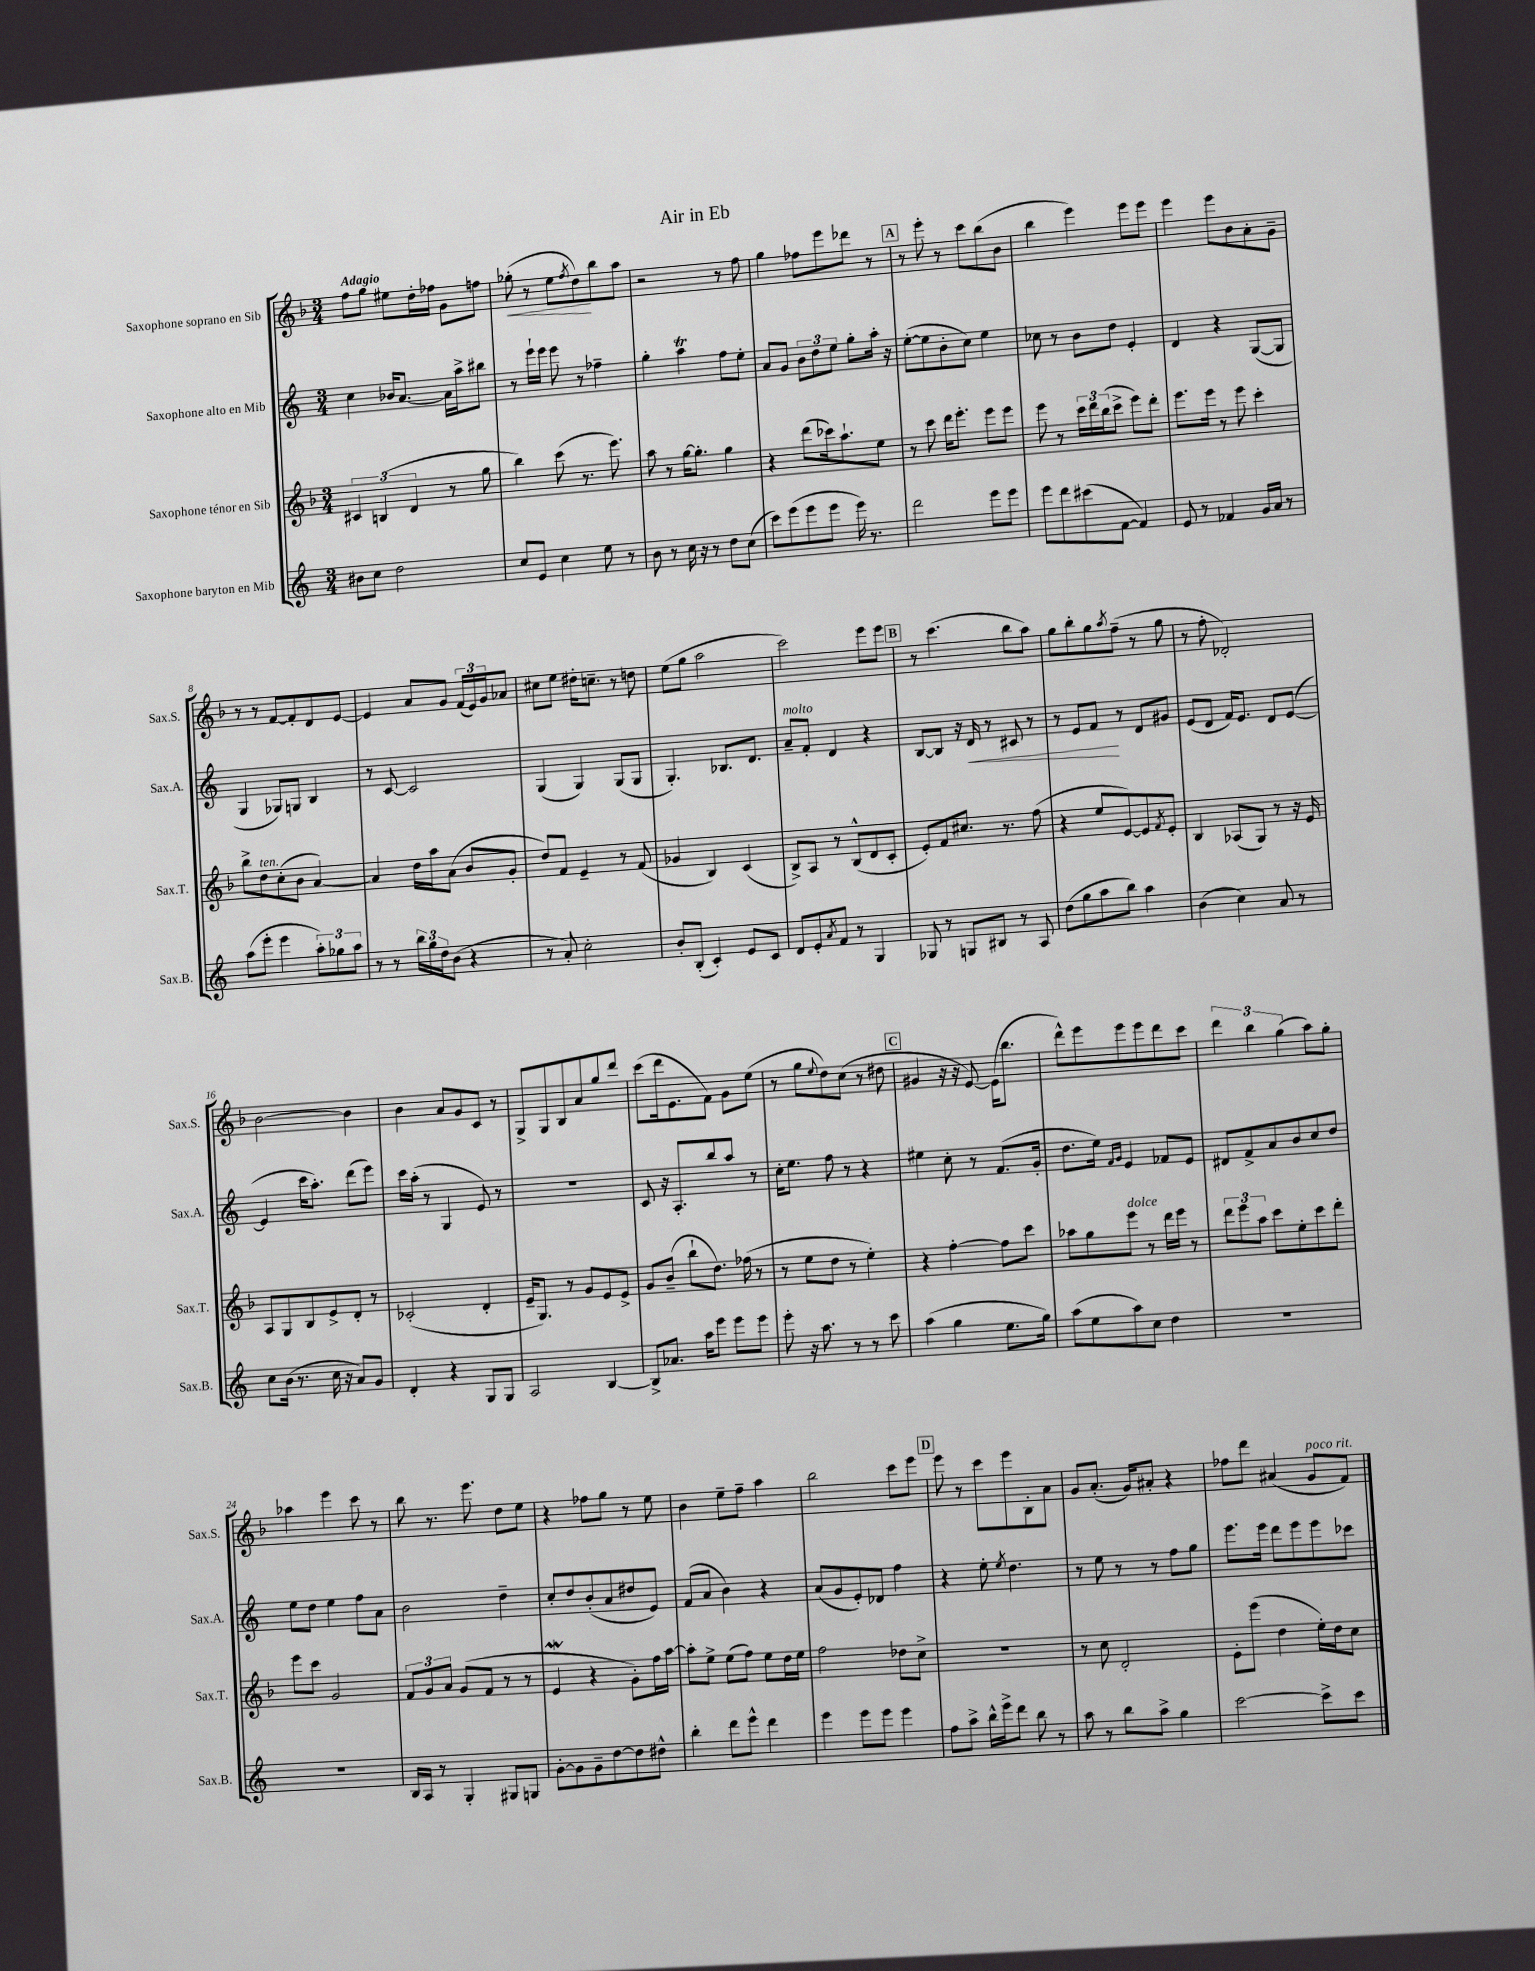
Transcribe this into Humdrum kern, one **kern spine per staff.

**kern	**kern	**kern	**kern
*staff4	*staff3	*staff2	*staff1
*clefG2	*clefG2	*clefG2	*clefG2
*k[]	*k[b-]	*k[]	*k[b-]
*M3/4	*M3/4	*M3/4	*M3/4
8b#	6c#	4cc	8ff
8cc	.	.	8gg
.	(6B	.	.
2dd	.	16b-	8ee#
.	.	[8.a	.
.	6d	.	.
.	.	.	16dd'
.	.	.	16ff-
.	8r	16a]	8g
.	.	16aa^	.
.	8gg	8bb#	8ff
=	=	=	=
8cc	4bb-)	8r	(8gg-'
8e	.	16eee`	8r
.	.	16eee	.
4cc	(8ccc	8eee	8ee
.	.	.	8qff
.	8.r	8r	8dd)
8ee	.	4ff-~	8bb-
.	8.eee)	.	.
8r	.	.	8aa
=	=	=	=
8b	8aa	4gg'	2r
8r	8r	.	.
16cc	[16gg	4aa	.
16r	8.gg']	.	.
8r	.	.	.
8dd	4gg	8ff	8r
(8cc	.	8ee'	8ff
=	=	=	=
8ccc)	4r	8a	4gg
(8eee	.	8g	.
8eee	(8ddd	12b	8ff-
.	.	12dd	.
8eee	16ccc-)	.	8eee
.	.	12ee	.
.	8.aa`	.	.
16eee)	.	8gg'	8ddd-
8.r	.	.	.
.	8ee	16aa'	8r
.	.	16r	.
=	=	=	=
2ddd	8r	([8ee'	8r
.	8ccc	8ee]	8eee'
.	16ddd	8b'	8r
.	8.eee'	.	.
.	.	8cc)	8ccc
8eee	8eee	4ee	(8bb-
8eee	8eee	.	8b-
=	=	=	=
8eee	8eee	8cc-	4bb-
8ddd	8r	8r	.
(8ccc#	24ccc	8b	4eee)
.	24ddd	.	.
.	(24bb-	.	.
[8f	8ccc^	8dd	.
4f])	8eee)	4e'	8eee
.	8ddd'	.	8eee
=	=	=	=
8e	8.eee	4d	4eee
8r	.	.	.
.	16eee	.	.
4f-	8r	4r	8eee
.	8eee	.	8b-
16g	4ccc'	([8G	8a'
16a	.	.	.
8r	.	8G]	8g~
=	=	=	=
(8aa	8bb-^	4G	8r
8eee'	8dd	.	8r
4eee	(8cc'	8G-)	[8f
.	8b-	8G	8f']
12aa')	[4a)	4B	8d
12gg-	.	.	.
.	.	.	[8e
12aa	.	.	.
=	=	=	=
8r	4a]	8r	4e]
8r	.	[8c	.
24bb	16dd	2c]	8a
24gg	.	.	.
.	16aa	.	.
24dd	.	.	.
(8b	(8a	.	8g
4r	8b-	.	(24f
.	.	.	24e)
.	.	.	24g
.	8g'	.	8a-
=	=	=	=
8r	8dd)	(4G	8cc#
8a')	8f	.	8ee
2cc'	4e~	4G)	16dd#'
.	.	.	8.cc~
.	8r	(8G	8r
.	(8f	8G	8dd
=	=	=	=
8b'	4g-	4.G')	(8ee
(8B'	.	.	8gg
4c')	4B-)	.	2aa
.	.	8.B-	.
8e	(4c	.	.
.	.	8.d	.
8c	.	.	.
=	=	=	=
8d	8B-^)	8a~	2ccc)
8e'	8A	8f'	.
8qa	.	.	.
8f	8r	4d	.
8r	(8B-^^	.	.
4G	8d	4r	8eee
.	8c'	.	8eee
=	=	=	=
8G-	8e')	[8B	8r
8r	8f	8B]	(4.ccc
8G	8.cc#	16r	.
.	.	16d	.
8B#	.	8r	.
.	8.r	.	.
8r	.	8c#	8bb-
8A	(8ff	8r	8aa)
=	=	=	=
(8dd	4r	8r	8gg
8gg	.	8e	8bb-'
8aa	8ee	8f	8gg
.	.	.	8qaa
8bb)	[8e)	8r	(8ff~
4aa	8e]	8d	8r
.	8qf	.	.
.	8e'	8g#	8gg
=	=	=	=
(4b	4B-	(8e	8r
.	.	8d	8ff'
4cc)	(8A-	16f)	2d-')
.	.	8.e	.
.	8G)	.	.
8a	8r	8d	.
8r	16r	([8e	.
.	16e	.	.
=	=	=	=
8cc	8A	4e]	[2b-
(16b	8G	.	.
8.r	.	.	.
.	8B-	16ccc	.
.	.	8.aa')	.
16cc	8e^	.	.
16r	.	.	.
8a)	8d'	(8ddd	4b-]
8g	8r	8eee)	.
=	=	=	=
4d'	(2c-'	16ccc	4b-
.	.	(16aa'	.
.	.	8r	.
4r	.	4G	8a
.	.	.	8g
8G	4d'	8e)	8c
8G	.	8r	8r
=	=	=	=
2A	16e~	2.r	8G^
.	8.G)	.	.
.	.	.	8G
.	8r	.	8B-
.	8g	.	8a
[4B	8e	.	8gg
.	8e^	.	8ddd
=	=	=	=
8B^]	8g	8c	(8ccc
8.a-	(8b-~	16r	16ddd
.	.	8.A'	8.e
.	8bb-`	.	.
16aa	.	.	.
8eee	8.dd)	8bb	8f)
8eee	.	8aa	8g
.	(16ff-	.	.
8eee	8r	8r	(8ee
=	=	=	=
8eee'	8r	16cc'	8r
.	.	8.ee	.
16r	8ee	.	8gg
8.aa	.	.	.
.	.	.	8qqee
.	8dd	8ff	8dd)
8r	8r	8r	(8cc
8r	4ee')	4r	8r
8ccc	.	.	8dd#
=	=	=	=
(4aa	4r	4ee#	4g#
4gg	[4ff'	8cc'	16r
.	.	.	16r
.	.	8r	[8e)
8.ee	8ff]	(8.f	(16e]
.	.	.	8.bb-
.	8ccc	.	.
16gg)	.	16g'	.
=	=	=	=
(8aa	8aa-	8.dd	8ddd^^)
8ee	8gg	.	8eee
.	.	16ee)	.
.	.	16qqf	.
.	.	16qqg	.
8aa)	8eee	4e	8eee
8cc	8r	.	8eee
4dd	16ddd	8f-	8ddd
.	16eee	.	.
.	8r	8e	8ccc
=	=	=	=
2.r	12ddd	8d#	6ddd
.	12eee	.	.
.	.	8f^	.
.	12aa	.	6bb-
.	8ccc	8a	.
.	.	.	(6gg
.	8ee'	8b	.
.	8ccc	8cc	8aa)
.	8ddd'	8dd	8gg'
=	=	=	=
2.r	8eee	8ee	4aa-
.	8ccc	8dd	.
.	2g	4ee	4eee
.	.	8ff	8ccc
.	.	8a	8r
=	=	=	=
16B	12f	2b	8bb-
16A	.	.	.
.	12g	.	.
8r	.	.	8.r
.	12a	.	.
4G'	(8g	.	.
.	.	.	8.eee
.	8f	.	.
8G#	8r	4dd~	8dd
8G	8r	.	8ee
=	=	=	=
[8g'	4e	8cc'	4r
8g]	.	8dd	.
8g~	4r	(8b'	8ff-
[8dd	.	8a	8gg
8dd]	8g')	8dd#	8r
8dd#^^	16ff	8e)	8ee
.	[16aa	.	.
=	=	=	=
4bb'	8aa']	(8f	4b-
.	8ee^	8a	.
8ddd	(8ee	4b)	8ee~
8eee^^	8ff)	.	8ff~
4ddd	8ee	4r	4aa
.	16dd	.	.
.	16ee	.	.
=	=	=	=
4eee	2ff	(8a	2bb-
.	.	8g	.
8eee	.	8e')	.
8eee	.	8d-	.
4eee	8dd-	4ff	8ccc
.	8cc^	.	8eee
=	=	=	=
8ff	2.r	4r	8eee
8aa^	.	.	8r
16bb^^	.	8ee'	8ccc
16eee^	.	.	.
.	.	8qee	.
8ddd	.	4.dd	8eee
8bb	.	.	8B-'
8r	.	.	8a
=	=	=	=
8aa	8r	8r	8g
8r	8cc	8ee	(8.a'
8bb	2d'	8r	.
.	.	.	16g)
8aa^	.	8r	8a#'
4gg	.	8ff	4r
.	.	8gg	.
=	=	=	=
[2ccc	8e'	8.eee	8ff-
.	(8eee	.	8ddd
.	.	16eee	.
.	4dd	8ddd	(4a#
.	.	8eee	.
8ccc^]	16ee')	8eee	8g
.	16dd	.	.
8ccc	8cc	8ccc-	8f)
==	==	==	==
*-	*-	*-	*-
